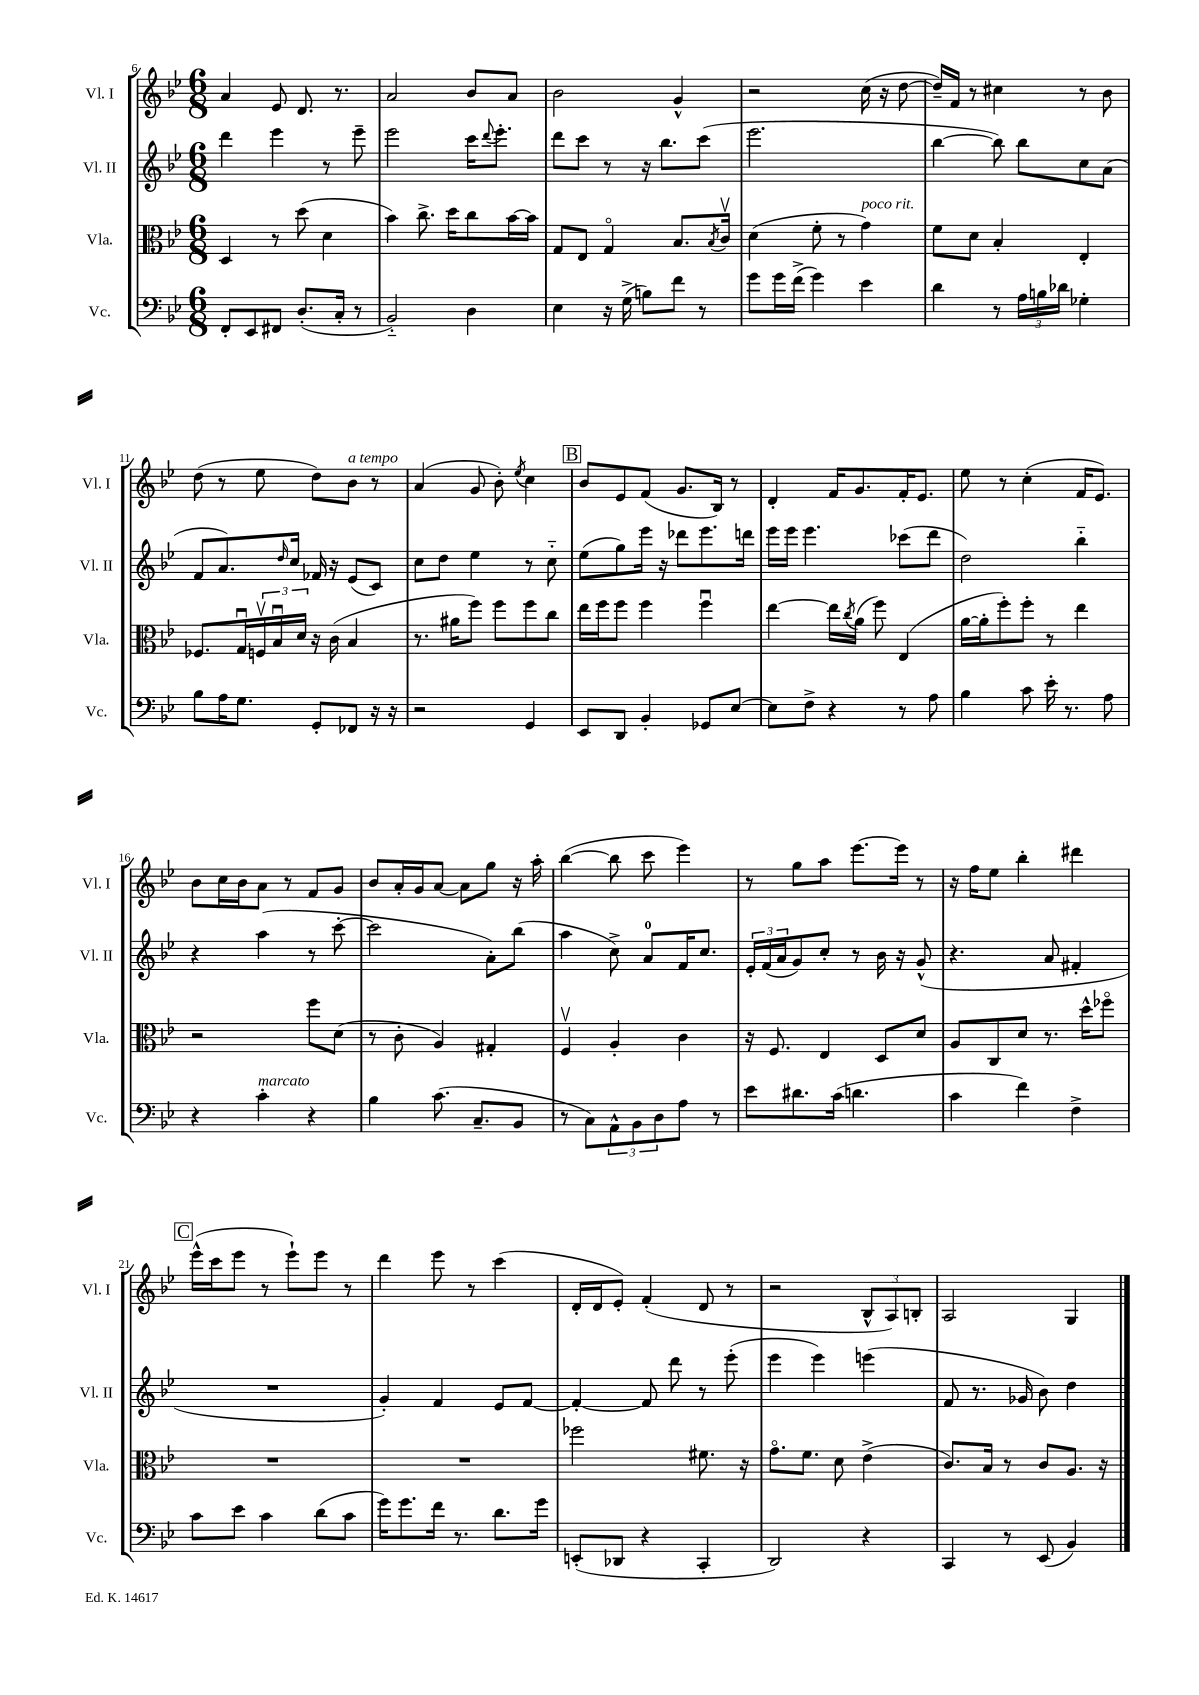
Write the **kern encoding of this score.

**kern	**kern	**kern	**kern
*staff4	*staff3	*staff2	*staff1
*clefF4	*clefC3	*clefG2	*clefG2
*k[b-e-]	*k[b-e-]	*k[b-e-]	*k[b-e-]
*M6/8	*M6/8	*M6/8	*M6/8
8FF'	4D	4ddd	4a
8EE-	.	.	.
8FF#	8r	4eee-	8e-
(8.D'	(8dd	.	8.d
.	4d	8r	.
16C'	.	.	8.r
8r	.	8eee-~	.
=	=	=	=
2BB-'~)	4b-)	2eee-	2a
.	8.cc^	.	.
.	16dd	.	.
4D	8cc	16ccc	8b-
.	.	8qqddd	.
.	.	8.eee-'	.
.	[16b-	.	8a
.	16b-]	.	.
=	=	=	=
4E-	8G	8ddd	2b-
.	8E-	8ccc	.
16r	4Go	8r	.
(16G^	.	.	.
8B)	.	16r	.
.	.	8.bb-	.
8f	8.B-	.	4g^^
8r	.	(8ccc	.
.	8qB-	.	.
.	16cv	.	.
=	=	=	=
8g	(4d	2.eee-	2r
16g	.	.	.
(16f^	.	.	.
4g)	8f'	.	.
.	8r	.	.
4e-	4g)	.	(16cc
.	.	.	16r
.	.	.	[8dd
=	=	=	=
4d	8f	[4bb-	16dd~])
.	.	.	16f
.	8d	.	8r
8r	4B-'	8bb-])	4cc#
24A	.	8bb-	.
24B	.	.	.
24d-	.	.	.
4G-'	4E-'	8cc	8r
.	.	(8a	8b-
=	=	=	=
8B-	8.F-	8f	(8dd
16A	.	8.a)	8r
8.G	16Gu	.	.
.	24Fv	.	8ee-
.	24B-u	.	.
.	.	16qqdd	.
.	.	16cc	.
.	24d	.	.
8GG'	16r	16f-	8dd)
.	(16c	16r	.
8FF-	4B-	(8e-	8b-
16r	.	8c)	8r
16r	.	.	.
=	=	=	=
2r	8.r	8cc	(4a
.	.	8dd	.
.	16a#	.	.
.	8ff)	4ee-	8g
.	8ff	.	8b-')
.	.	.	8qee-
4GG	8ff	8r	4cc
.	8cc	8cc'~	.
=	=	=	=
8EE-	16ee-	(8ee-	8b-
.	16ff	.	.
8DD	8ff	8gg)	8e-
4BB-'	4ff	16eee-	(8f
.	.	16r	.
.	.	8ddd-	8.g
8GG-	4ffu	8.eee-	.
.	.	.	16B-)
[8E-	.	.	8r
.	.	16ddd	.
=	=	=	=
8E-]	[4ee-	16eee-	4d'
.	.	16eee-	.
8F^	.	4.eee-	.
4r	16ee-]	.	16f
.	8qcc	.	.
.	(16a	.	8.g
.	8ff)	.	.
8r	(4E-	(8ccc-	16f'
.	.	.	8.e-
8A	.	8ddd	.
=	=	=	=
4B-	[16a	2dd)	8ee-
.	16a']	.	.
.	8ff')	.	8r
8c	8ff'	.	(4cc'
16e-'	8r	.	.
8.r	.	.	.
.	4ee-	4bb-'~	16f
.	.	.	8.e-)
8A	.	.	.
=	=	=	=
4r	2r	4r	8b-
.	.	.	16cc
.	.	.	16b-
4c'	.	(4aa	8a
.	.	.	8r
4r	8ff	8r	8f
.	(8d	[8ccc'	8g
=	=	=	=
4B-	8r	2ccc]	8b-
.	8c'	.	16a'
.	.	.	16g
(8.c	4A)	.	[8a
.	.	.	8a]
8.C~	.	.	.
.	4G#'	8a')	8gg
8BB-	.	(8bb-	16r
.	.	.	16aa'
=	=	=	=
8r	4Fv	4aa	([4bb-
8C)	.	.	.
12AA^^	4A'	8cc^)	8bb-]
12BB-	.	.	.
.	.	8a	8ccc
12D	.	.	.
8A	4c	16f	4eee-)
.	.	8.cc	.
8r	.	.	.
=	=	=	=
8e-	16r	24e-'	8r
.	.	(24f	.
.	8.F	.	.
.	.	24a	.
8.d#	.	8g)	8gg
.	4E-	8cc'	8aa
(16c	.	.	.
4.d	.	8r	[8.eee-
.	8D	16b-	.
.	.	16r	16eee-]
.	8d	(8g^^	8r
=	=	=	=
4c	8A	4.r	16r
.	.	.	16ff
.	8C	.	8ee-
4f)	8d	.	4bb-'
.	8.r	8a	.
4F^	.	4f#'	4ddd#
.	16dd^^	.	.
.	8ff-o	.	.
=	=	=	=
8c	2.r	2.r	(16eee-^^
.	.	.	16ccc
8e-	.	.	8eee-
4c	.	.	8r
.	.	.	8eee-`)
(8d	.	.	8eee-
8c	.	.	8r
=	=	=	=
16g)	2.r	4g')	4ddd
8.g	.	.	.
16f	.	4f	8eee-
8.r	.	.	.
.	.	.	8r
8.d	.	8e-	(4ccc
.	.	[8f	.
16g	.	.	.
=	=	=	=
(8EE'	2ff-	4f'_	16d'
.	.	.	16d
8DD-	.	.	8e-')
4r	.	8f]	(4f'
.	.	8ddd	.
4CC'	8.f#	8r	8d
.	.	(8eee-'	8r
.	16r	.	.
=	=	=	=
2DD)	8.go	4eee-	2r
.	8.f	.	.
.	.	4eee-)	.
.	8d	.	.
4r	(4e-^	(4eee	12B-^^
.	.	.	12A)
.	.	.	12B'
=	=	=	=
4CC	8.c)	8f	2A
.	.	8.r	.
.	16B-	.	.
8r	8r	.	.
.	.	16g-	.
(8EE-	8c	8b-)	.
4BB-)	8.A	4dd	4G
.	16r	.	.
==	==	==	==
*-	*-	*-	*-
